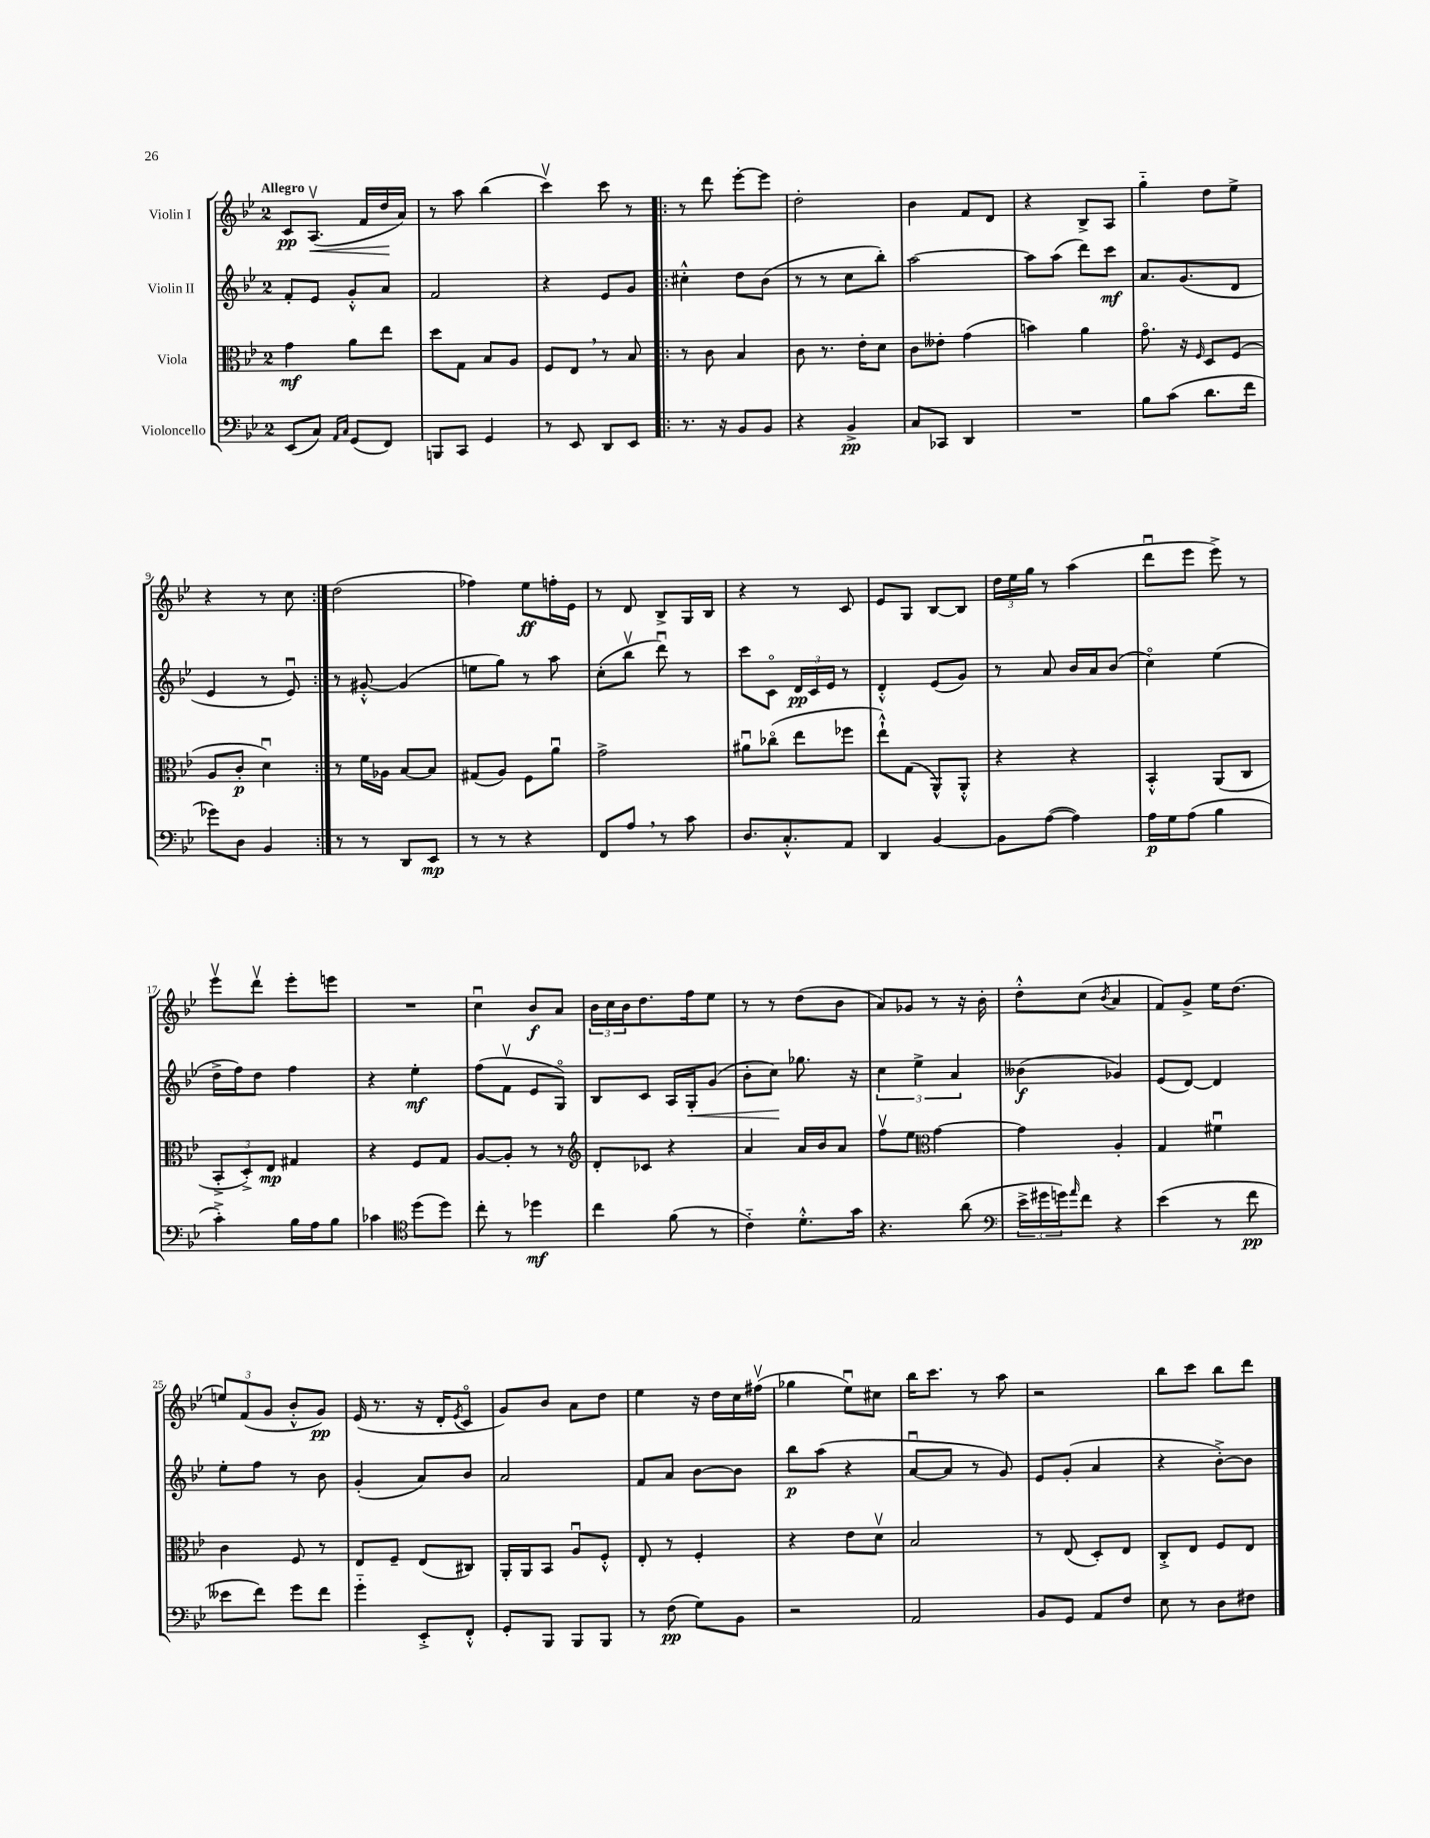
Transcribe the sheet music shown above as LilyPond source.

<<
\new StaffGroup <<
\new Staff = "s0" \with { instrumentName = "Violin I" } {
    \clef treble \key bes \major \once \override Staff.TimeSignature.style = #'single-digit \time 2/4 \tempo "Allegro"
    c'8\pp a8.\upbow\<( f'16 d''16\! a'16) |
    r8 a''8 bes''4( |
    c'''4\upbow) c'''8 r8 |
    \repeat volta 2 { r8 d'''8 ees'''8~-. ees'''8 |
    d''2-. |
    bes'4 f'8 d'8 |
    r4 bes8-> a8 |
    g''4-_ d''8 ees''8-> |
    r4 r8 c''8 | }
    d''2( |
    fes''4) ees''8\ff f''16-. ees'16 |
    r8 d'8 bes8-> g16 bes16 |
    r4 r8 c'8 |
    ees'8 g8 bes8~ bes8 |
    \tuplet 3/2 { d''16 ees''16 g''16 } r8 a''4( |
    d'''8\downbow ees'''8 ees'''8->) r8 |
    ees'''8\upbow d'''8\upbow ees'''8-. e'''8 |
    R2 |
    c''4\downbow bes'8\f a'8 |
    \tuplet 3/2 { bes'16 c''16 bes'16 } d''8. f''16 ees''8 |
    r8 r8 d''8( bes'8 |
    a'8) ges'8 r8 r16 bes'16-. |
    d''8-.-^ c''8( \acciaccatura { bes'8 } a'4 |
    f'8) g'8-> ees''16 d''8.( |
    \tuplet 3/2 { e''8) f'8( g'8 } bes'8-.-^ g'8\pp) |
    ees'16( r8. r16 d'16-. \acciaccatura { ees'8 } c'8\flageolet |
    g'8) bes'8 a'8 d''8 |
    ees''4 r16 d''16 c''16 fis''16\upbow( |
    ges''4 ees''8\downbow) cis''8 |
    bes''16 c'''8. r8 a''8 |
    r2 |
    bes''8 c'''8 bes''8 d'''8 \bar "|." |
}
\new Staff = "s1" \with { instrumentName = "Violin II" } {
    \clef treble \key bes \major \once \override Staff.TimeSignature.style = #'single-digit \time 2/4
    f'8-. ees'8 g'8-.-^ a'8 |
    f'2 |
    r4 ees'8 g'8 |
    \repeat volta 2 { cis''4-.-^ d''8 bes'8( |
    r8 r8 c''8 bes''8-.) |
    a''2~ |
    a''8 a''8( d'''8) c'''8\mf |
    a'8. g'8.( d'8 |
    ees'4 r8 ees'8\downbow) | }
    r8 gis'8~-.-^ gis'4( |
    e''8 g''8) r8 a''8 |
    c''8-.( bes''8\upbow d'''8\downbow) r8 |
    c'''8 c'8\flageolet \tuplet 3/2 { d'16\pp c'16 ees'16 } r8 |
    d'4-.-^ ees'8( g'8) |
    r8 a'8 bes'16 a'16 bes'8( |
    c''4\flageolet) ees''4( |
    d''16-> f''16) d''8 f''4 |
    r4 ees''4-.\mf |
    f''8( f'8\upbow ees'8 g8\flageolet) |
    bes8 c'8 a16 g16-.\< g'8( |
    bes'8-. c''8\!) ges''8. r16 |
    \tuplet 3/2 { c''4 ees''4-> a'4 } |
    beses'4\f( ges'4) |
    ees'8( d'8~) d'4 |
    ees''8-. f''8 r8 bes'8 |
    g'4-.( a'8) bes'8 |
    a'2 |
    f'8 a'8 bes'8~ bes'8 |
    bes''8\p a''8( r4 |
    a'8~\downbow a'8 r8 g'8) |
    ees'8 g'8-.( a'4 |
    r4 bes'8~-.->) bes'8 \bar "|." |
}
\new Staff = "s2" \with { instrumentName = "Viola" } {
    \clef alto \key bes \major \once \override Staff.TimeSignature.style = #'single-digit \time 2/4
    g'4\mf a'8 ees''8 |
    d''8 g8 bes8 a8 |
    f8 ees8 \breathe r8 bes8 |
    \repeat volta 2 { r8 c'8 bes4 |
    c'8 r8. ees'16-. d'8 |
    c'8 eeses'8-. g'4( |
    b'4) a'4 |
    g'8.\flageolet r16 \grace { f16 } d8 f8( |
    a8 c'8-.\p d'4\downbow) | }
    r8 f'16 aes16 bes8~ bes8 |
    gis8( a8) f8 a'8\downbow |
    g'2-> |
    ais'8\downbow ces''8\flageolet( ees''8 fes''8 |
    ees''8-!-^) g8( a,8-^) a,8-.-^ |
    r4 r4 |
    bes,4-.-^ a,8( c8 |
    \tuplet 3/2 { bes,8-.-> d8-.->) ees8\mp } gis4 |
    r4 f8 g8 |
    a8~ a8-. r8 r8 |
    \clef treble d'8-. ces'8 r4 |
    a'4 a'16 bes'16 a'8 |
    f''8\upbow ees''8 \clef alto g'4~ |
    g'4 a4-. |
    g4 fis'4\downbow |
    c'4 f8 r8 |
    ees8 f8-- ees8( cis8) |
    a,16-. a,16 bes,8 a8\downbow f8-.-^ |
    ees8-. r8 f4-. |
    r4 ees'8 d'8\upbow |
    bes2 |
    r8 ees8( d8-.) ees8 |
    c8-.-> ees8 f8 ees8 \bar "|." |
}
\new Staff = "s3" \with { instrumentName = "Violoncello" } {
    \clef bass \key bes \major \once \override Staff.TimeSignature.style = #'single-digit \time 2/4
    ees,8( c8) \grace { a,16 c16 } g,8( f,8) |
    b,,8 c,8 g,4 |
    r8 ees,8 d,8 ees,8 |
    \repeat volta 2 { r8. r16 bes,8 bes,8 |
    r4 bes,4->\pp |
    c8 ces,8 d,4 |
    R2 |
    bes8 c'8( d'8. f'16 |
    ges'8) d8 bes,4 | }
    r8 r8 d,8 ees,8\mp |
    r8 r8 r4 |
    f,8 a8 \breathe r8 c'8 |
    d8. c8.-.-^ a,8 |
    d,4 bes,4~ |
    bes,8 a8~( a4) |
    a16\p g16 a8( bes4 |
    c'4-.->) bes16 a16 bes8 |
    ces'4 \clef tenor d''8( d''8) |
    c''8-. r8 des''4\mf |
    c''4 f'8( r8 |
    c'4-_) d'8.-.-^ g'16 |
    r4. a'8( |
    \clef bass \tuplet 3/2 { ees'16-> gis'16 g'16) } \grace { a'16 } f'8 r4 |
    ees'4( r8 f'8\pp |
    eeses'8 f'8) g'8 f'8 |
    g'4-_ ees,8-.-> f,8-.-^ |
    g,8-. bes,,8 bes,,8 bes,,8 |
    r8 f8\pp( g8) bes,8 |
    r2 |
    a,2 |
    bes,8 g,8 a,8 f8 |
    ees8 r8 d8 fis8 \bar "|." |
}
>>
>>
